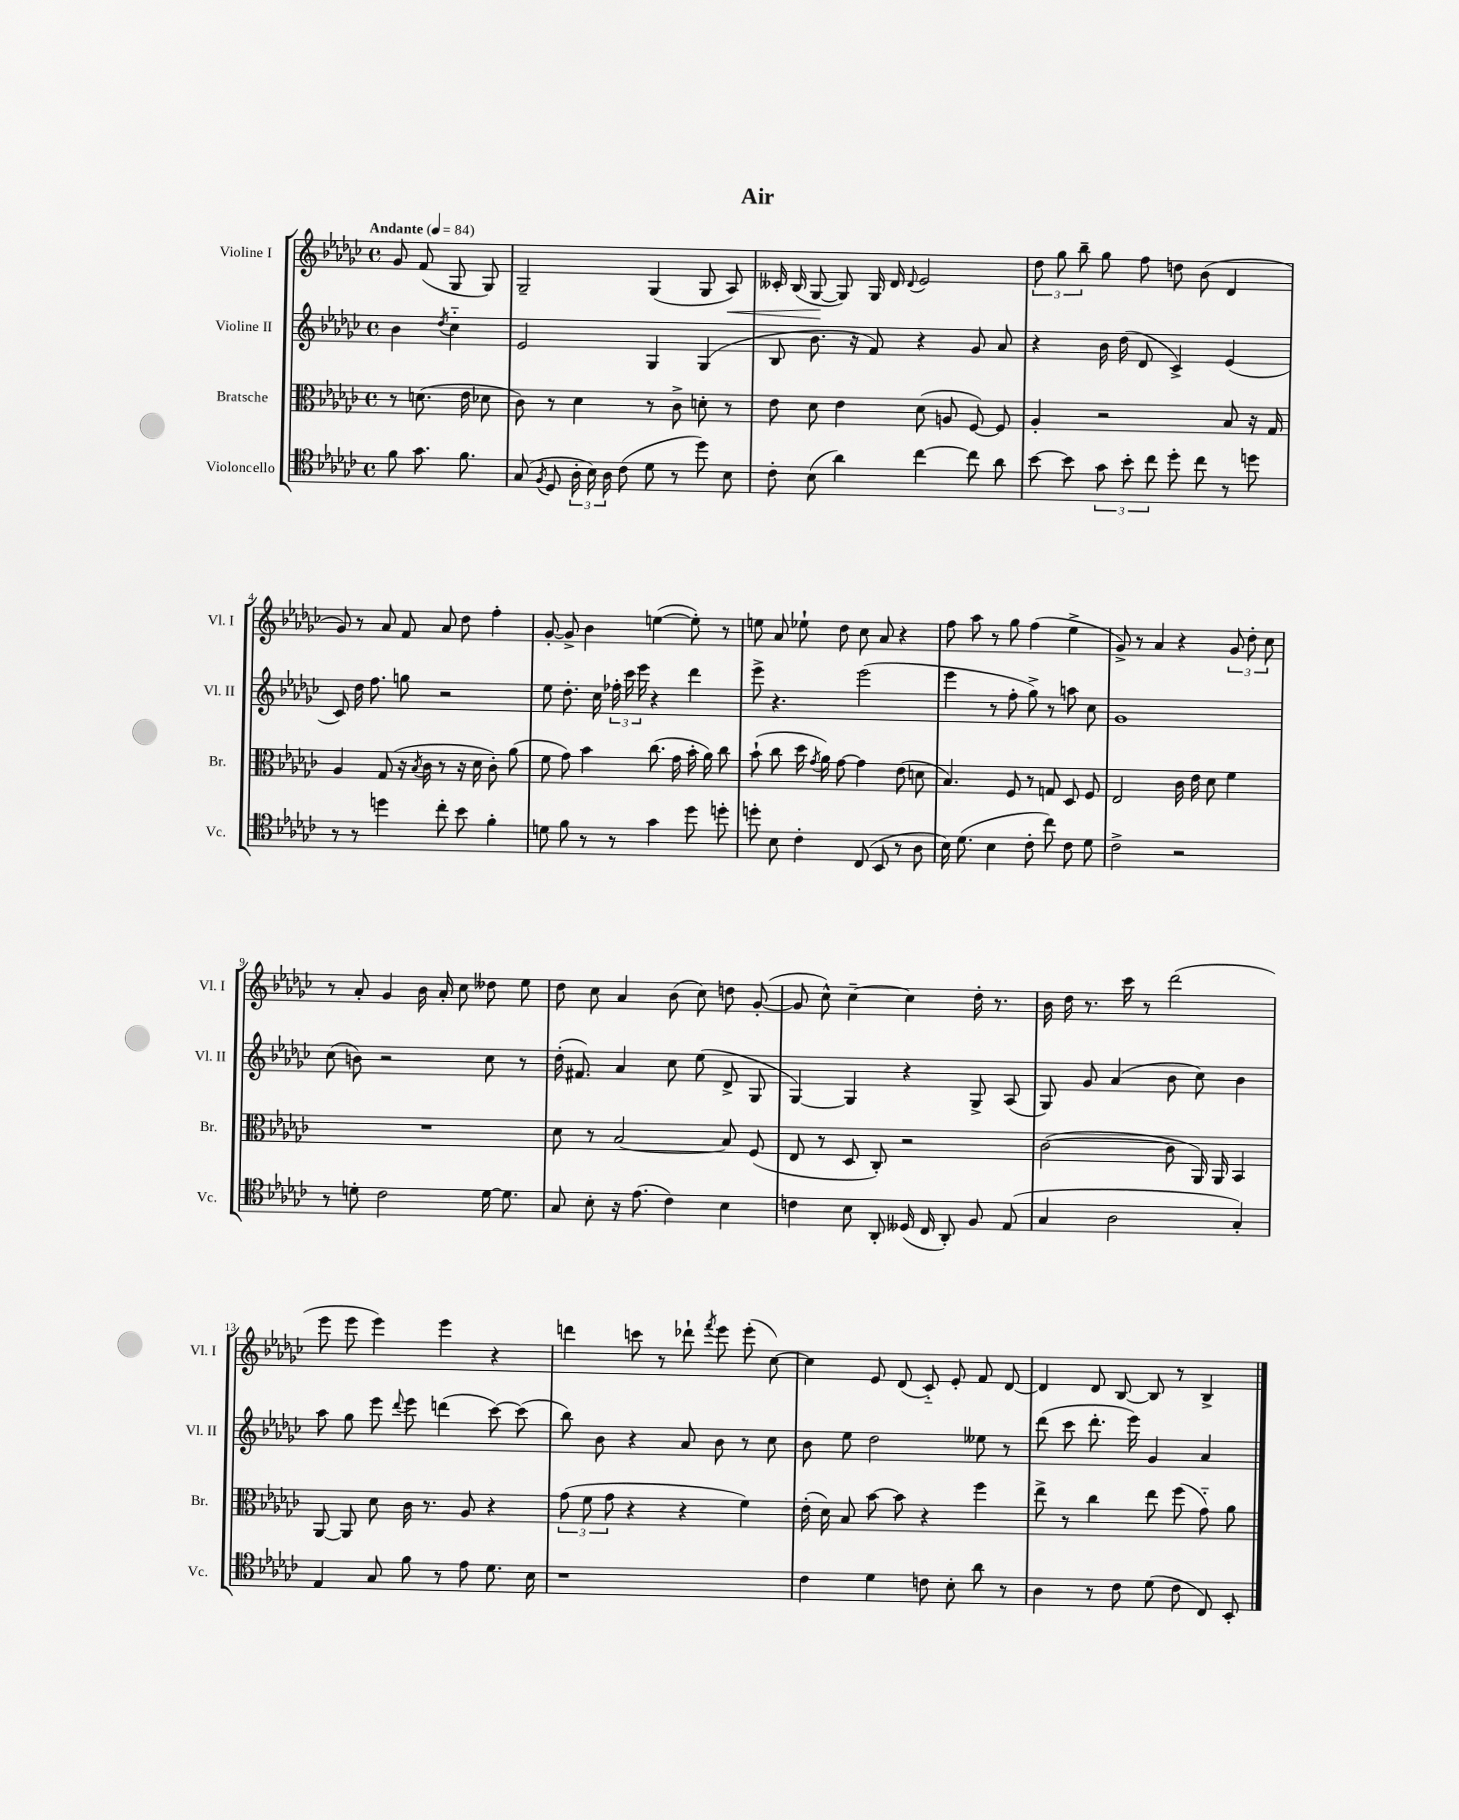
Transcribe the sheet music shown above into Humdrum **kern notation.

**kern	**kern	**kern	**kern	**dynam
*part4	*part3	*part2	*part1	*part1
*staff4	*staff3	*staff2	*staff1	*staff1
*I"Violoncello	*I"Bratsche	*I"Violine II	*I"Violine I	*
*I'Vc.	*I'Br.	*I'Vl. II	*I'Vl. I	*
*clefC4	*clefC3	*clefG2	*clefG2	*
*k[b-e-a-d-g-c-]	*k[b-e-a-d-g-c-]	*k[b-e-a-d-g-c-]	*k[b-e-a-d-g-c-]	*
*M4/4	*M4/4	*M4/4	*M4/4	*
*met(c)	*met(c)	*met(c)	*met(c)	*
*MM84	*MM84	*MM84	*MM84	*
=	=	=	=	=
!	!	!	!LO:TX:a:B:t=Andante	!
8f\	8r	4b-\	8g-/	.
8.g-\	(8.dn\	.	(8f/	.
.	.	8qdd-/	.	.
.	.	4cc-\	8G-/	.
8.f\	16e-\	.	.	.
.	8d-X\	.	8G-/)	.
=1	=1	=1	=1	=1
(8G-/	8c-\)	2e-/	2G-~/	.
8qF/	.	.	.	.
8D-/	8r	.	.	.
24A-'\	4d-\	.	.	.
24B-\)	.	.	.	.
24A-\	.	.	.	.
(8c-\	.	.	.	.
8d-\	8r	4G-/	(4G-/	.
8r	8c-^\	.	.	.
8dd-\)	8dn'\	(4G-/	8G-/	.
!	!	!	!	!LO:HP:b
8B-\	8r	.	8A-/)	<
=2	=2	=2	=2	=2
8c-'\	8e-\	8B-/	16c--X'/	.
.	.	.	(16B-/	.
(8B-\	8d-\	8.b-\	[8G-/	.
4a-\)	4e-\	.	8G-/])	[
.	.	16r	.	.
.	.	8f/)	16G-/	.
.	.	.	16d-/	.
.	.	.	8qqd-/	.
[4cc-\	(8d-\	4r	2e-/	.
.	8An/	.	.	.
8cc-\]	[8F/)	8g-/	.	.
8a-\	8F/]	8a-/	.	.
=3	=3	=3	=3	=3
[8b-\	4A-'/	4r	12dd-\	.
.	.	.	12gg-\	.
8b-\]	.	.	.	.
.	.	.	12bb-~\	.
12g-\	2r	16b-\	8gg-\	.
.	.	(16dd-\	.	.
12b-'\	.	.	.	.
.	.	8d-/	8ff\	.
12cc-\	.	.	.	.
8dd-'\	.	4c-^/)	8ddn\	.
8cc-\	.	.	(8b-\	.
8r	8B-/	(4e-/	4d-/	.
8ddn\	16r	.	.	.
.	16G-/	.	.	.
!!LO:LB:g=z
=4	=4	=4	=4	=4
8r	4A-/	8c-/)	8g-/)	.
8r	.	16dd-\	8r	.
.	.	8.ff\	.	.
4ddn\	(8G-/	.	8a-/	.
.	16r	8ggn\	8f/	.
.	8qB-/	.	.	.
.	16c-\	.	.	.
8cc-'\	8r	2r	8a-/	.
8b-\	16r	.	8dd-\	.
.	16d-\	.	.	.
4f'\	8c-'\)	.	4ff'\	.
.	(8a-\	.	.	.
=5	=5	=5	=5	=5
8dn\	8f\	8ee-\	[8g-'/	.
8f\	8g-\)	8.dd-'\	8g-^/]	.
8r	4b-\	.	4b-\	.
.	.	16cc-\	.	.
8r	.	24ff-X'\	.	.
.	.	24ccc-\	.	.
.	.	24eee-\	.	.
4g-\	(8.cc-\	4r	([4een\	.
.	16g-\	.	.	.
8dd-\	16b-'\	4ddd-\	8ee'\])	.
.	16a-\)	.	.	.
8ddn'\	8cc-\	.	8r	.
=6	=6	=6	=6	=6
8ddn'\	(8b-`\	8eee-^\	8een\	.
8B-\	8cc-\	4.r	8a-/	.
4c-'\	16dd-\	.	8ee-X`\	.
.	8qg-/	.	.	.
.	16a-\)	.	.	.
.	[8g-\	.	8dd-\	.
(8C-/	4g-\]	(2eee-\	8cc-\	.
8BB-/	.	.	8a-/	.
8r	(8e-\	.	4r	.
8A-\	8dn\	.	.	.
=7	=7	=7	=7	=7
16B-\)	4.B-/)	4eee-\	8ff\	.
(8.d-\	.	.	.	.
.	.	.	8aa-\	.
4B-\	.	8r	8r	.
.	8F/	8ff'\	8gg-\	.
8c-'\	8r	8gg-^\)	(4ff\	.
8cc-\)	8Gn/	8r	.	.
8c-\	8D-/	8aan\	4ee-^\	.
8d-\	8F/	8cc-\	.	.
=8	=8	=8	=8	=8
2c-^\	2E-/	1g-	8g-^/)	.
.	.	.	8r	.
.	.	.	4a-/	.
2r	16c-\	.	4r	.
.	16e-\	.	.	.
.	8d-\	.	.	.
.	4f\	.	12g-/	.
.	.	.	12dd-'\	.
.	.	.	12cc-\	.
!!LO:LB:g=z
=9	=9	=9	=9	=9
8r	1r	(8cc-\	8r	.
8dn'\	.	8bn\)	8a-'/	.
2c-\	.	2r	4g-/	.
.	.	.	16b-\	.
.	.	.	16a-'/	.
.	.	.	8cc-\	.
[16d\	.	8cc-\	8dd--X\	.
8.d\]	.	.	.	.
.	.	8r	8ee-\	.
=10	=10	=10	=10	=10
8G-/	8d-\	(16dd-'\	8dd-\	.
.	.	8.f#X/)	.	.
8B-'\	8r	.	8cc-\	.
16r	[2B-/	4a-/	4a-/	.
(8.e-\	.	.	.	.
4c-\)	.	8cc-\	(8b-\	.
.	.	(8ee-\	8cc-\)	.
4B-\	8B-/]	8d-^/	8ddn\	.
.	(8F/	8G-/	([8g-'/	.
=11	=11	=11	=11	=11
4cn\	8E-/	[4G-/)	8g-/]	.
.	8r	.	8cc-^^\)	.
8B-\	8D-/	4G-/]	[4cc-~\	.
8AA-'/	8C-'/)	.	.	.
(16D--X/	2r	4r	4cc-\]	.
16C-/	.	.	.	.
8AA-'/)	.	.	.	.
8F/	.	8G-^/	16dd-'\	.
.	.	.	8.r	.
(8E-/	.	(8A-/	.	.
=12	=12	=12	=12	=12
4G-/	([2c-\	8G-/)	16b-\	.
.	.	.	16dd-\	.
.	.	8g-/	8.r	.
2A-\	.	(4a-/	.	.
.	.	.	16ccc-\	.
.	.	.	8r	.
.	8c-\]	8b-\	(2ddd-\	.
.	16AA-/)	8cc-\)	.	.
.	16AA-/	.	.	.
4G-'/)	4BB-/	4b-\	.	.
!!LO:LB:g=z
=13	=13	=13	=13	=13
4E-/	[8AA-/	8aa-\	8eee-\	.
.	8AA-/]	8gg-\	8eee-\	.
8G-/	8d-\	8eee-\	4eee-\)	.
.	.	8qqddd-/	.	.
8f\	16c-\	8eee-\	.	.
.	8.r	.	.	.
8r	.	(4dddn\	4eee-\	.
8e-\	8A-/	.	.	.
8.d-\	4r	[8ccc-\)	4r	.
.	.	(8ccc-\]	.	.
16B-\	.	.	.	.
=14	=14	=14	=14	=14
1r	(12g-\	8bb-\)	4dddn\	.
.	12f\	.	.	.
.	.	8b-\	.	.
.	12g-\	.	.	.
.	4r	4r	8cccn\	.
.	.	.	8r	.
.	4r	8a-/	8ddd-X`\	.
.	.	.	8qfff/	.
.	.	8b-\	8eee-\	.
.	4f\)	8r	(8eee-'\	.
.	.	8cc-\	[8cc-\)	.
=15	=15	=15	=15	=15
4c-\	(16e-'\	8b-\	4cc-\]	.
.	16d-\)	.	.	.
.	8B-/	8ee-\	.	.
4d-\	[8b-\	2dd-\	8e-/	.
.	8b-\]	.	(8d-/	.
8cn\	4r	.	8c-/)	.
8B-'\	.	.	8e-'/	.
8a-\	4ff\	8ee--X\	8f/	.
8r	.	8r	[8d-/	.
=16	=16	=16	=16	=16
4A-\	8ee-^\	(8ddd-\	4d-/]	.
.	8r	8ccc-\	.	.
8r	4cc-\	8.ddd-'\	8d-/	.
8c-\	.	.	[8B-/	.
.	.	16eee-\)	.	.
(8d-\	8ee-\	4g-/	8B-/]	.
8c-\	(8ff\	.	8r	.
8C-/)	8g-\)	4a-/	4B-^/	.
8BB-'/	8a-\	.	.	.
==	==	==	==	==
*-	*-	*-	*-	*-
